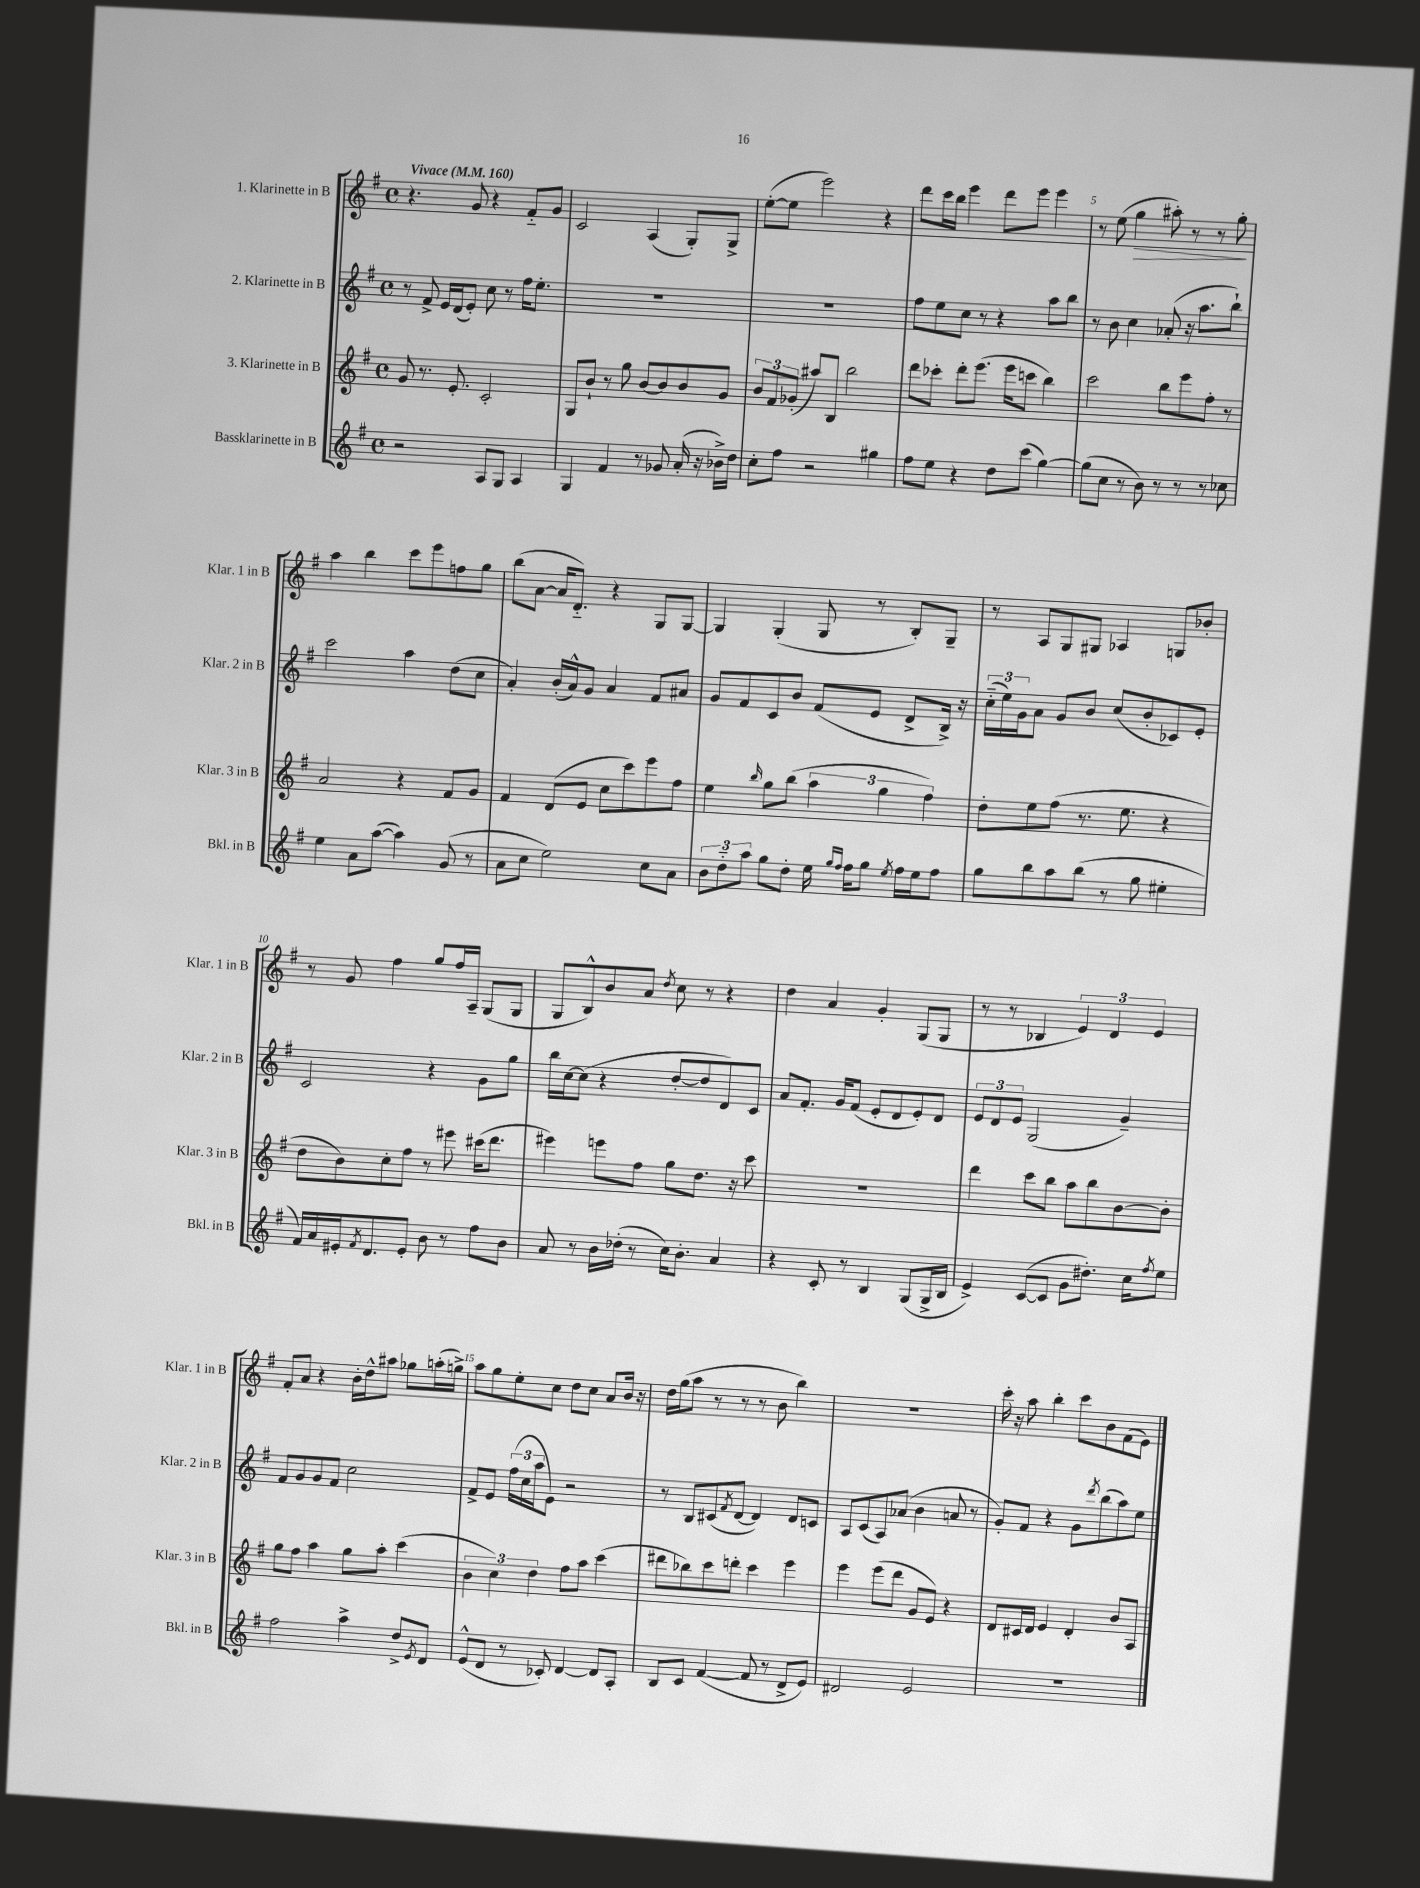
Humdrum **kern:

**kern	**kern	**kern	**kern
*staff4	*staff3	*staff2	*staff1
*clefG2	*clefG2	*clefG2	*clefG2
*k[f#]	*k[f#]	*k[f#]	*k[f#]
*M4/4	*M4/4	*M4/4	*M4/4
*met(c)	*met(c)	*met(c)	*met(c)
*MM160	*MM160	*MM160	*MM160
2r	8g	8r	4.r
.	8.r	8f#^	.
.	.	16e	.
.	8.e'	(16d	.
.	.	8e')	8g
8A	2c'	8cc	4r
8G	.	8r	.
4A	.	16ff#	8f#'~
.	.	8.ee'	.
.	.	.	8g
=	=	=	=
4G	8G	1r	2c
.	8b`	.	.
4f#	8r	.	.
.	8gg	.	.
8r	[8b	.	(4A
8g-	8b]	.	.
(16a'	8b	.	8G')
16r	.	.	.
16b-^)	8g	.	8G^
16dd	.	.	.
=	=	=	=
8cc'	12b	1r	([8ee'
.	12f#	.	.
8ff#	.	.	8ee]
.	(12g-'	.	.
2r	8aa#)	.	2eee)
.	8B	.	.
.	2bb	.	.
4gg#	.	.	4r
=	=	=	=
8ff#	8ddd	8ff#	8ddd
8ee	8ccc-'	8ee	16ccc
.	.	.	16bb
4r	8ddd'	8cc	4eee
.	(8.eee	8r	.
8dd	.	4r	8ddd
.	16eee	.	.
(8ccc	8ccc	.	8eee
[4gg)	4bb)	8aa	4eee
.	.	8bb	.
=	=	=	=
(8gg]	2ccc	8r	8r
8cc	.	8b	(8ee
8r	.	4cc	4gg
8b)	.	.	.
8r	8bb	(8a-'	8aa#')
8r	8eee	16r	8r
.	.	8.aa	.
8r	8ff#'	.	8r
8cc-	8r	8bb`)	8gg'
=	=	=	=
4ee	2a	2ccc	4aa
8a	.	.	4bb
([8aa	.	.	.
4aa])	4r	4aa	8ccc
.	.	.	8eee
(8g	8f#	(8dd	8ff
8r	8g	8cc	8gg
=	=	=	=
8a	4f#	4a')	(8bb
8cc	.	.	[8a
2ee)	(8d	(16b'	16a]
.	.	16a^^)	8.d'~)
.	8e	8g	.
.	8cc	4a	4r
.	8ccc)	.	.
8cc	8eee	8f#	8G
8a	8ff#	8a#	[8G
=	=	=	=
12b	4ee	8g	4G]
12dd'~	.	.	.
.	.	8f#	.
12aa	.	.	.
.	16qqbb	.	.
8gg	8gg	8c	(4G'
8dd'	(8bb	8b	.
16ee	6aa	(8f#	8G
16qqgg	.	.	.
16qqff#	.	.	.
16ff#	.	.	.
8gg	.	8e	8r
.	6gg	.	.
8qee	.	.	.
16ff#	.	8d^	8B')
16ee	.	.	.
.	6ff#)	.	.
8ff#	.	16B^)	8G~
.	.	16r	.
=	=	=	=
8gg	8dd'	(24cc'~	8r
.	.	24ee)	.
.	.	24g	.
8bb	8ee	8a	8A
8aa	(8ff#	8g	8G
(8bb	8.r	8b	8G#
8r	.	(8cc	4A-
.	8.ee	.	.
8gg	.	8b'	.
4ee#'	4r	8c-)	8G
.	.	8e'	8b-'
=	=	=	=
16f#)	8dd	2c	8r
16a	.	.	.
16e#'	8b)	.	8g
8qf#	.	.	.
8.d	.	.	.
.	8cc'	.	4ff#
8e#'	8ff#	.	.
8b	8r	4r	8gg
8r	8eee#	.	16ff#
.	.	.	16A~
8ff#	(16ccc#	8g	(8G
.	8.ddd	.	.
8b	.	8gg	8G
=	=	=	=
8a	4eee#)	16bb	8G
.	.	[16cc	.
8r	.	(8cc]	8B^^)
16b	8eee	4r	8b
(16dd-'	.	.	.
8r	8ff#	.	8a
.	.	.	8qdd
16cc)	8gg	[8dd'	8cc
8.b'	.	.	.
.	8.dd	8dd]	8r
4a	.	8d)	4r
.	16r	.	.
.	8ccc	8c	.
=	=	=	=
4r	1r	8a	4dd
.	.	8.f#'	.
8c'	.	.	4a
.	.	16g	.
8r	.	(8f#	.
4B	.	8e'	4g'
.	.	8d	.
(8G	.	8e')	(8G
16G^	.	8d	8G
16B	.	.	.
=	=	=	=
4e^)	4ddd	12e	8r
.	.	12d	.
.	.	.	8r
.	.	12e	.
([8c	8ccc	(2G	4B-
8c]	8bb	.	.
8g	8aa	.	6e)
8.dd#')	8bb	.	.
.	.	.	6d
.	[8b	4g~)	.
16cc	.	.	.
.	.	.	6e
8qff#	.	.	.
8ee	8b']	.	.
=	=	=	=
2ff#	8gg	8f#	8f#'
.	8ff#	8g	8a
.	4aa	8g	4r
.	.	8f#	.
4aa^	8gg	2cc	16b'
.	.	.	16dd^^
.	8aa'	.	8aa#
8dd^	(4ccc	.	8gg-
8qe	.	.	.
8d	.	.	(16aa'
.	.	.	16gg^)
=	=	=	=
(8e^^	6b	8f#^	8aa
8d	.	8e	8gg
.	6cc)	.	.
8r	.	(24ff#	8ee'
.	.	24cc	.
.	6dd	24aa	.
8c-')	.	8e)	8cc
[4d	8ff#	2r	8dd
.	8aa	.	8cc
8d]	(4ccc	.	8a
8A'	.	.	16b
.	.	.	16r
=	=	=	=
8B	8ddd#	8r	16dd
.	.	.	(16gg
8c	8bb-)	8B	8aa
([4f#	8ccc	(8c#	8r
.	.	8qf#	.
.	8ddd'	[8d	8r
8f#]	4ccc	4d])	8r
8r	.	.	8b
8d^	4eee	8d	4bb)
8e)	.	8c	.
=	=	=	=
2d#	4eee	8A	1r
.	.	(8c	.
.	(8eee	8A)	.
.	8ddd	(8a-	.
2e	8g	4b	.
.	8e)	.	.
.	4r	8a	.
.	.	8r	.
=	=	=	=
1r	8d	8g')	16ccc'
.	.	.	16r
.	16c#	8f#	8aa
.	16d	.	.
.	4e	4r	4bb'
.	4d'	8g	8ccc
.	.	8qddd	.
.	.	(8bb	8b
.	8b	8aa)	(8f#
.	8A	8ee	8e)
==	==	==	==
*-	*-	*-	*-
